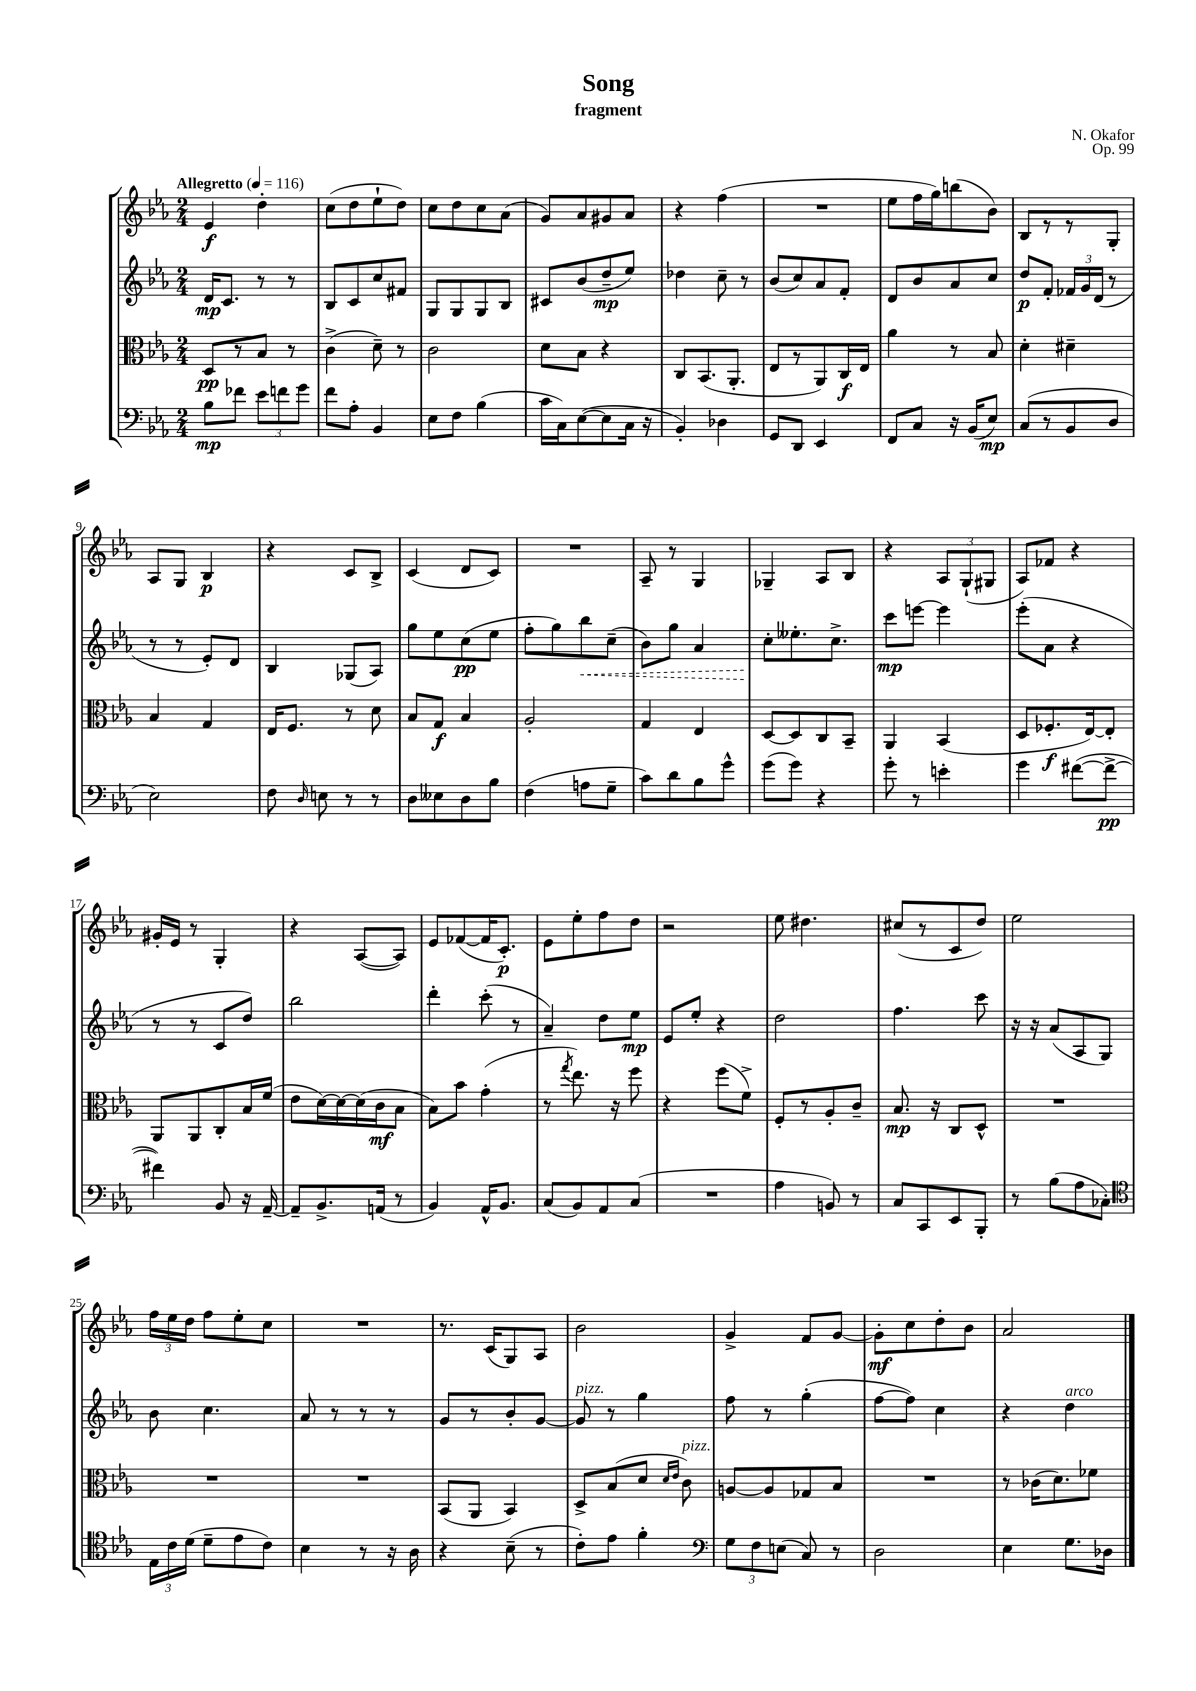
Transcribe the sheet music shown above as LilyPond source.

\header { title = "Song" composer = "N. Okafor" subtitle = "fragment" opus = "Op. 99" }
<<
\new StaffGroup <<
\new Staff = "s0" {
    \clef treble \key ees \major \numericTimeSignature \time 2/4 \tempo "Allegretto" 4 = 116
    \autoBeamOff ees'4\f d''4-. |
    c''8[( d''8 ees''8-! d''8]) |
    c''8[ d''8 c''8 aes'8]( |
    g'8[) aes'8 gis'8 aes'8] |
    r4 f''4( |
    R2 |
    ees''8[ f''16 g''16) b''8( bes'8]) |
    bes8[ r8 r8 g8]-. |
    aes8[ g8] bes4\p |
    r4 c'8[ bes8]-> |
    c'4( d'8[ c'8]) |
    R2 |
    aes8-- r8 g4 |
    ges4-- aes8[ bes8] |
    r4 \tuplet 3/2 { aes8[ g8-!( gis8] } |
    aes8[) fes'8] r4 |
    gis'16[-. ees'16] r8 g4-. |
    r4 aes8[~( aes8]) |
    ees'8[ fes'8~( fes'16 c'8.]-.\p) |
    ees'8[ ees''8-. f''8 d''8] |
    r2 |
    ees''8 dis''4. |
    cis''8[( r8 c'8 d''8]) |
    ees''2 |
    \tuplet 3/2 { f''16[ ees''16 d''16] } f''8[ ees''8-. c''8] |
    R2 |
    r8. c'16[( g8) aes8] |
    bes'2 |
    g'4-> f'8[ g'8]~ |
    g'8[-.\mf c''8 d''8-. bes'8] |
    aes'2 \bar "|." |
}
\new Staff = "s1" {
    \clef treble \key ees \major \numericTimeSignature \time 2/4
    \autoBeamOff d'16[\mp c'8.] r8 r8 |
    bes8[ c'8 c''8 fis'8] |
    g8[ g8 g8 bes8] |
    cis'8[ bes'8( d''8--\mp ees''8]) |
    des''4 c''8-- r8 |
    bes'8[( c''8) aes'8 f'8]-. |
    d'8[ bes'8 aes'8 c''8] |
    d''8[\p f'8]-. \tuplet 3/2 { fes'16[ g'16 d'16]( } r8 |
    r8 r8 ees'8[-.) d'8] |
    bes4 ges8[( aes8]) |
    g''8[ ees''8 c''8\pp( ees''8] |
    f''8[-. g''8) \once \override Hairpin.style = #'dashed-line bes''8\< c''8]--( |
    bes'8[) g''8] aes'4 |
    c''8[-.\! eeses''8.-. c''8.]-> |
    c'''8[\mp e'''8]~ e'''4 |
    ees'''8[-.( aes'8] r4 |
    r8 r8 c'8[ d''8]) |
    bes''2 |
    d'''4-. c'''8-.( r8 |
    aes'4--) d''8[ ees''8]\mp |
    ees'8[ ees''8]-. r4 |
    d''2 |
    f''4. c'''8 |
    r16 r16 aes'8[( aes8 g8]) |
    bes'8 c''4. |
    aes'8 r8 r8 r8 |
    g'8[ r8 bes'8-. g'8]~ |
    g'8^\markup { \italic "pizz." } r8 g''4 |
    f''8 r8 g''4-.( |
    f''8[~ f''8]) c''4 |
    r4 d''4^\markup { \italic "arco" } \bar "|." |
}
\new Staff = "s2" {
    \clef alto \key ees \major \numericTimeSignature \time 2/4
    \autoBeamOff d8[\pp r8 bes8] r8 |
    c'4->( d'8--) r8 |
    c'2 |
    d'8[ bes8] r4 |
    c8[ bes,8.( aes,8.]-. |
    ees8[ r8 aes,8) c16\f ees16] |
    aes'4 r8 bes8 |
    d'4-. dis'4-- |
    bes4 g4 |
    ees16[ f8.] r8 d'8 |
    bes8[ g8]\f bes4 |
    aes2-. |
    g4 ees4 |
    d8[~ d8 c8 bes,8]-- |
    aes,4 bes,4( |
    d8[ fes8.-.\f ees16~) ees8]-. |
    aes,8[ aes,8 c8-. bes16 f'16]( |
    ees'8[ d'16~) d'16~ d'16( c'16\mf bes8] |
    bes8[) bes'8] g'4-.( |
    r8 \acciaccatura { g''8 } ees''8.) r16 f''8 |
    r4 f''8[( f'8]->) |
    f8[-. r8 aes8-. c'8]-- |
    bes8.\mp r16 c8[ d8]-^ |
    R2 |
    R2 |
    R2 |
    bes,8[( aes,8] bes,4) |
    d8[-> bes8( d'8] \grace { d'16[ ees'16] } c'8^\markup { \italic "pizz." }) |
    a8[~ a8 ges8 bes8] |
    R2 |
    r8 ces'16[( d'8.) fes'8] \bar "|." |
}
\new Staff = "s3" {
    \clef bass \key ees \major \numericTimeSignature \time 2/4
    \autoBeamOff bes8[\mp fes'8] \tuplet 3/2 { ees'8[ f'8 g'8] } |
    f'8[ aes8]-. bes,4 |
    ees8[ f8] bes4( |
    c'16[ c16) ees8~( ees8 c16] r16 |
    bes,4-.) des4 |
    g,8[ d,8] ees,4 |
    f,8[ c8] r16 bes,16[( ees8]\mp) |
    c8[( r8 bes,8 d8] |
    ees2) |
    f8 \grace { d16 } e8 r8 r8 |
    d8[ eeses8 d8 bes8] |
    f4( a8[ g8]-- |
    c'8[) d'8 bes8 g'8]-^ |
    g'8[( g'8]) r4 |
    g'8-. r8 e'4-. |
    g'4 fis'8[~( fis'8]~->\pp |
    fis'4) bes,8 r16 aes,16~-- |
    aes,8[-- bes,8.-> a,16]( r8 |
    bes,4) aes,16[-^ bes,8.] |
    c8[( bes,8) aes,8 c8]( |
    R2 |
    aes4 b,8) r8 |
    c8[ c,8 ees,8 bes,,8]-. |
    r8 bes8[( aes8 ces8]-.) |
    \clef tenor \tuplet 3/2 { ees16[ c'16 d'16]( } d'8[-- ees'8 c'8]) |
    bes4 r8 r16 aes16 |
    r4 bes8--( r8 |
    c'8[-.) ees'8] f'4-. |
    \clef bass \tuplet 3/2 { g8[ f8 e8]( } c8) r8 |
    d2 |
    ees4 g8.[ des16] \bar "|." |
}
>>
>>
